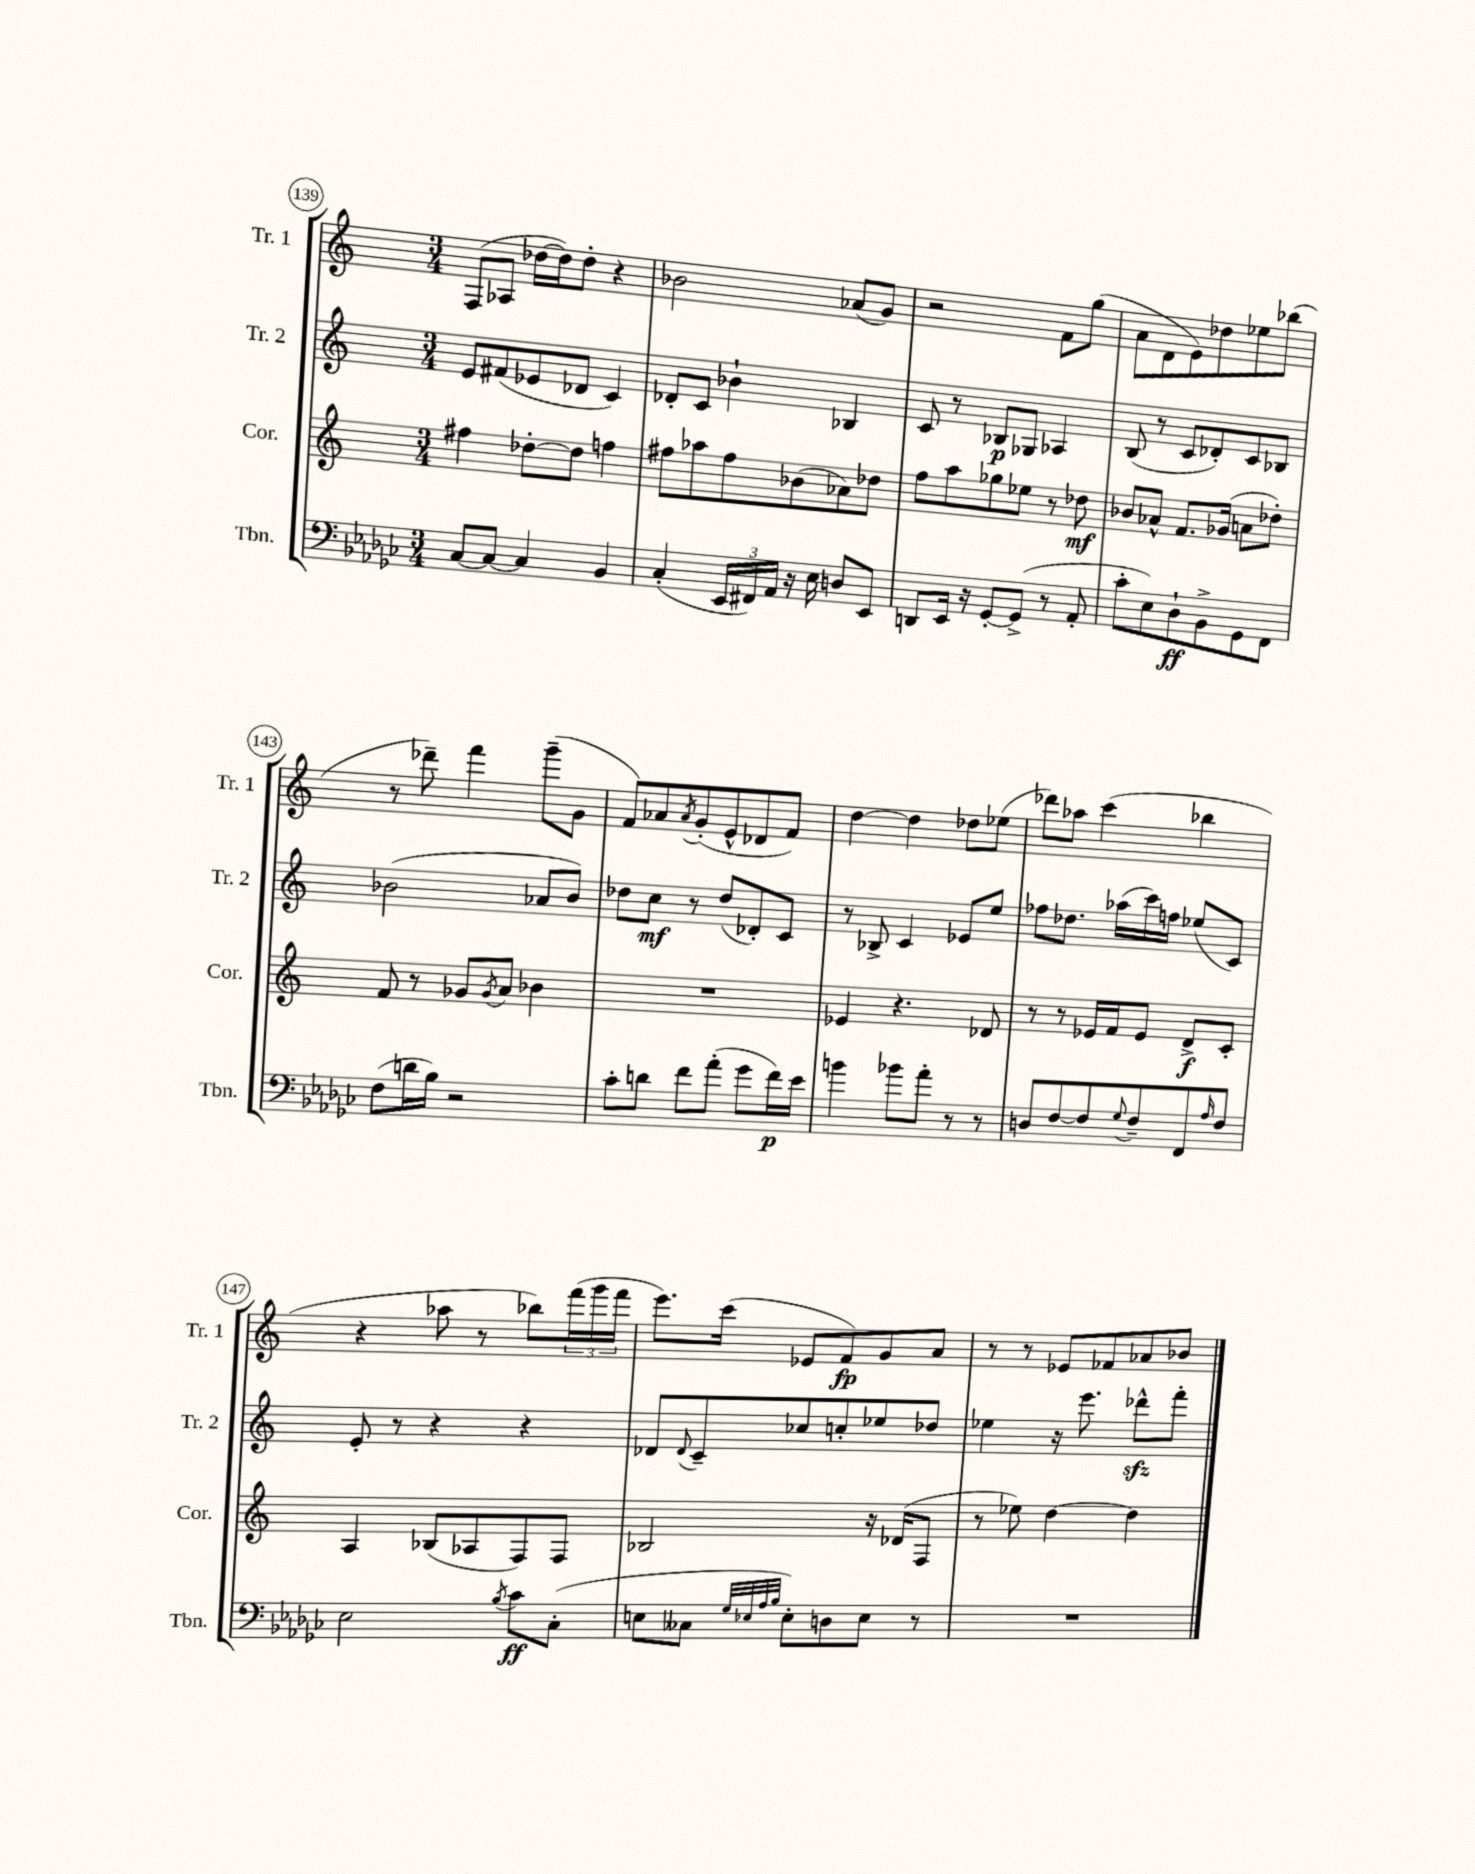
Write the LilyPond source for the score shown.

<<
\new StaffGroup <<
\new Staff = "s0" \with { instrumentName = "Tr. 1" shortInstrumentName = "Tr. 1" } {
    \clef treble \key c \major \numericTimeSignature \time 3/4
    f8( aes8 des''16~ des''16) des''8-. r4 |
    bes'2 aes'8( g'8) |
    r2 f'8 g''8( |
    a'8 d'8 e'8) des''8 ees''8 bes''8( |
    r8 des'''8--) f'''4 g'''8--( g'8 |
    f'8) aes'8 \acciaccatura { aes'8 } g'8-.( e'8-^ des'8 f'8) |
    d''4~ d''4 des''8 ees''8( |
    des'''8) aes''8 c'''4( bes''4 |
    r4 aes''8 r8 bes''8) \tuplet 3/2 { f'''16( g'''16 f'''16 } |
    e'''8.) c'''16( ees'8 f'8\fp) g'8 a'8 |
    r8 r8 ees'8 fes'8 aes'8 bes'8 \bar "|." |
}
\new Staff = "s1" \with { instrumentName = "Tr. 2" shortInstrumentName = "Tr. 2" } {
    \clef treble \key c \major \numericTimeSignature \time 3/4
    e'8 fis'8( ees'8 des'8 c'4) |
    des'8-. c'8 bes'4-! bes4 |
    c'8 r8 bes8\p ges8 aes4 |
    b8( r8 c'8 des'8-.) c'8 bes8 |
    bes'2( aes'8 bes'8) |
    des''8 c''8\mf r8 des''8( des'8-.) c'8 |
    r8 bes8-> c'4 ees'8 e''8 |
    fes''8 des''8. aes''16( c'''16) f''16 ees''8( c'8) |
    e'8-. r8 r4 r4 |
    des'8 \appoggiatura { des'8 } c'8-- ces''8 c''8-. ees''8 des''8 |
    ees''4 r16 e'''8. des'''8-^\sfz f'''8-. \bar "|." |
}
\new Staff = "s2" \with { instrumentName = "Cor." shortInstrumentName = "Cor." } {
    \clef treble \key c \major \numericTimeSignature \time 3/4
    fis''4 des''8~-. des''8 f''4 |
    fis''8 aes''8 fis''8 bes'8( aes'8) des''8 |
    f''8 a''8 ges''8 ees''8 r8 des''8\mf |
    bes'8 aes'8-^ f'8. ges'16( a'8 des''8-.) |
    f'8 r8 ges'8 \acciaccatura { ges'8 } a'8 bes'4 |
    R2. |
    ees'4 r4. des'8 |
    r8 r8 ees'16 f'16 ees'8 d'8->\f c'8-. |
    a4 bes8( aes8 f8) f8 |
    bes2 r16 des'16( f8 |
    r8 ees''8) d''4~ d''4 \bar "|." |
}
\new Staff = "s3" \with { instrumentName = "Tbn." shortInstrumentName = "Tbn." } {
    \clef bass \key ges \major \numericTimeSignature \time 3/4
    ces8~ ces8~ ces4 bes,4 |
    ces4-.( \tuplet 3/2 { ees,16 fis,16) aes,16 } r16 ees16 d8 ees,8 |
    d,8 ees,16 r16 ges,8~-. ges,8->( r8 aes,8-. |
    ces'8-. ees8) des8-!\ff bes,8-> ges,8 f,8 |
    f8( d'16 bes16) r2 |
    ces'8-. d'8 f'8 aes'8-.( ges'8 f'16\p) ees'16 |
    b'4 bes'8 aes'8-. r8 r8 |
    d8 f8~ f8 \appoggiatura { ges8 } f8-- f,8 \grace { aes16 } f8 |
    ees2 \acciaccatura { bes8 } ces'8\ff ces8-.( |
    e8 ceses8 \grace { ges32 ees32 aes32 bes32 } ees8-.) d8 ees8 r8 |
    R2. \bar "|." |
}
>>
>>
\layout { \context { \Score currentBarNumber = #139 \override BarNumber.stencil = #(make-stencil-circler 0.1 0.3 ly:text-interface::print) } }
